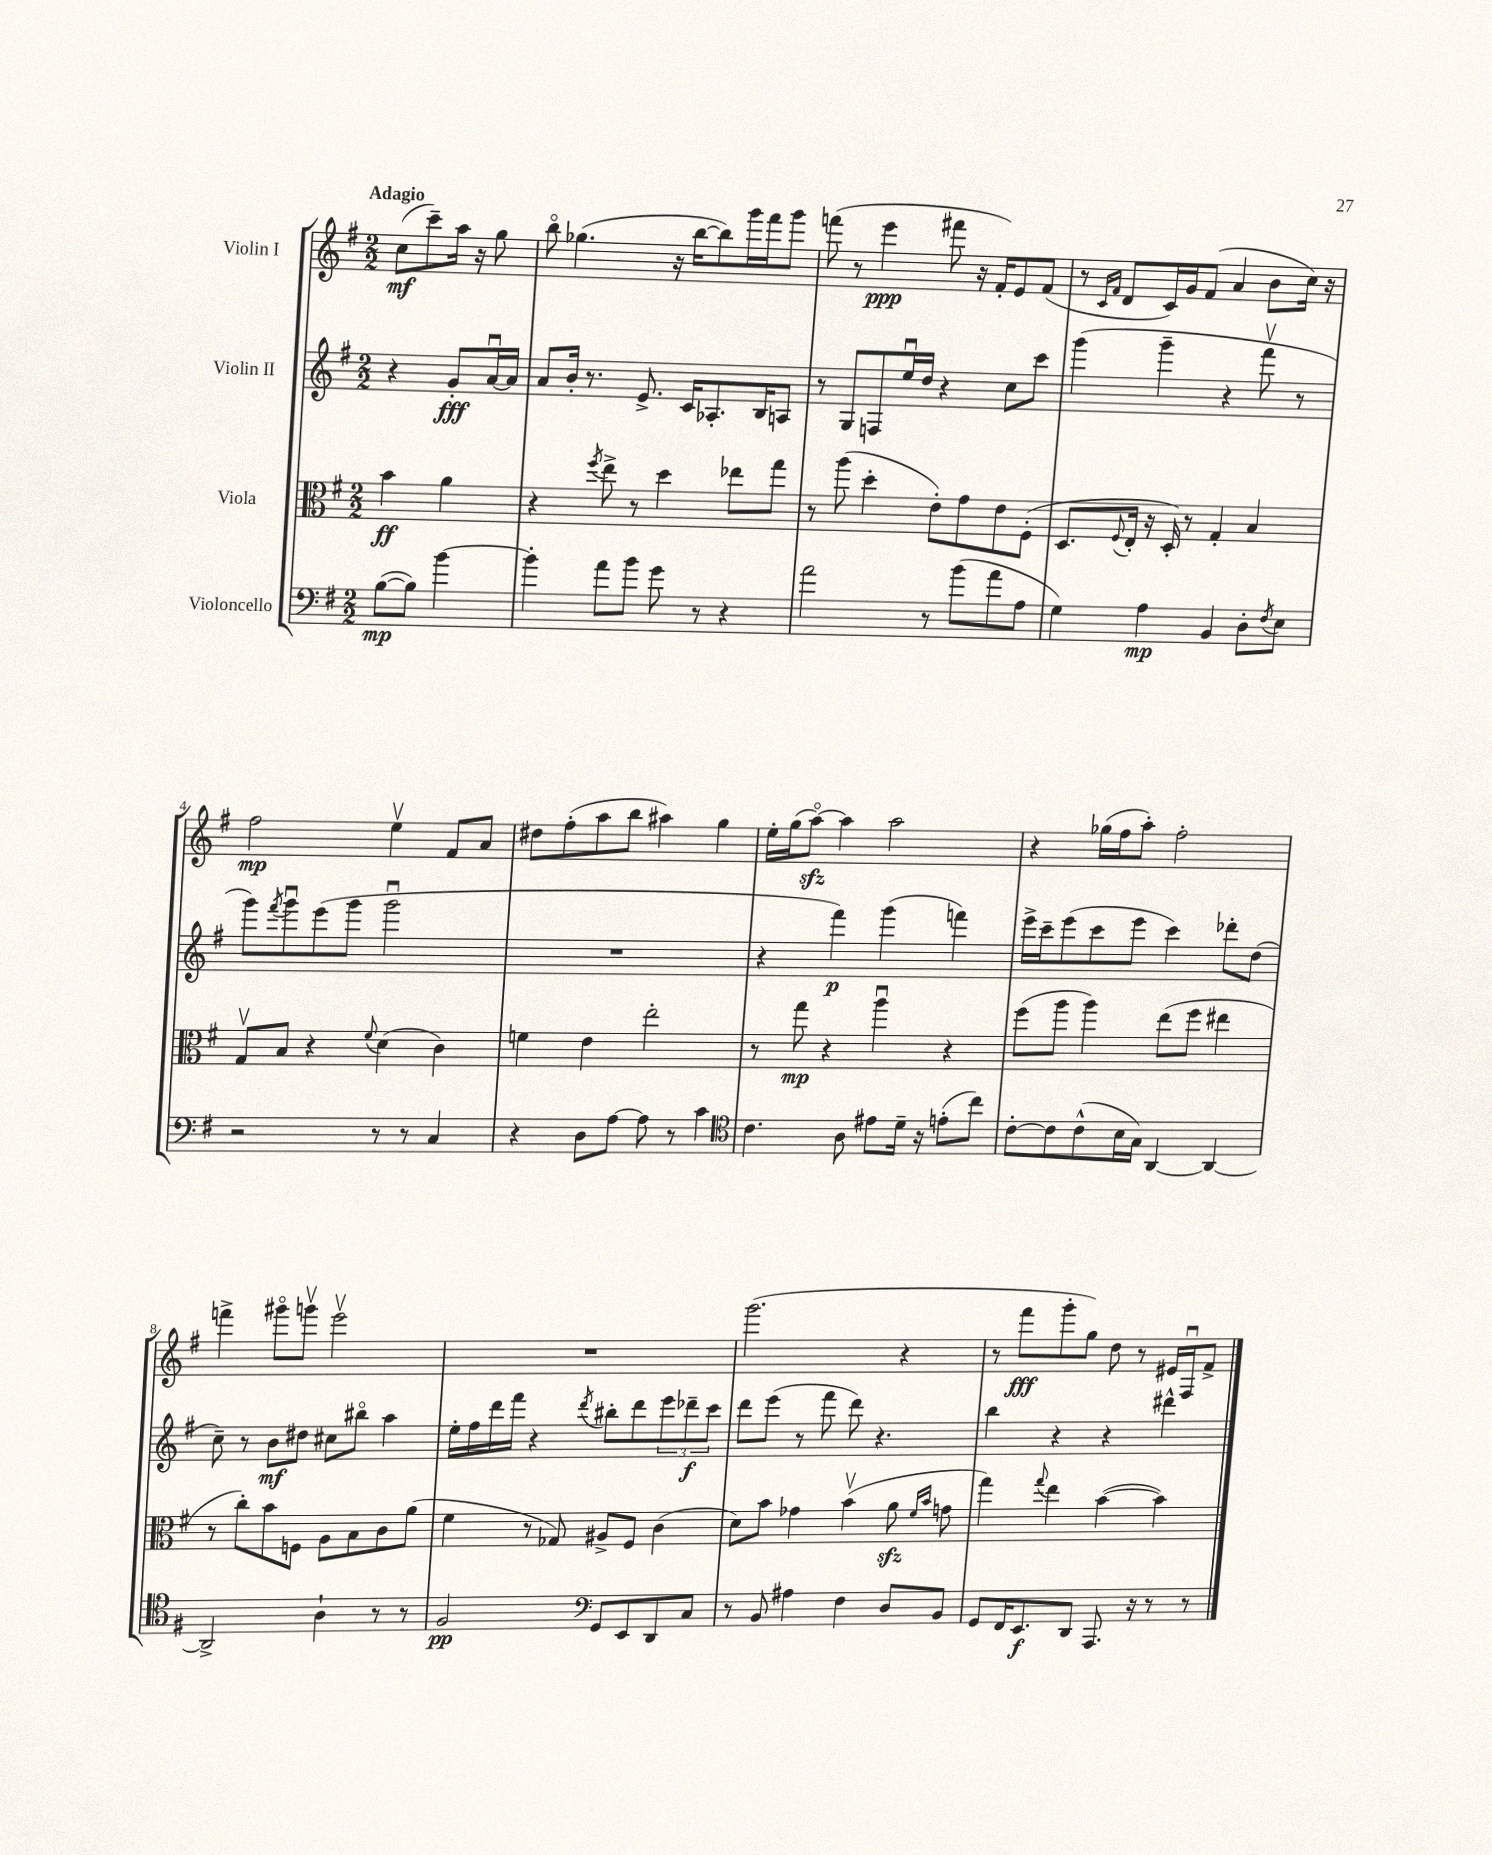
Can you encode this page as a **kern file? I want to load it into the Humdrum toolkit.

**kern	**dynam	**kern	**dynam	**kern	**dynam	**kern	**dynam
*part4	*part4	*part3	*part3	*part2	*part2	*part1	*part1
*staff4	*staff4	*staff3	*staff3	*staff2	*staff2	*staff1	*staff1
*I"Violoncello	*	*I"Viola	*	*I"Violin II	*	*I"Violin I	*
*clefF4	*	*clefC3	*	*clefG2	*	*clefG2	*
*k[f#]	*	*k[f#]	*	*k[f#]	*	*k[f#]	*
*M2/2	*	*M2/2	*	*M2/2	*	*M2/2	*
=	=	=	=	=	=	=	=
!	!	!	!	!	!	!LO:TX:a:B:t=Adagio	!
([8B\L	mp	4b\	ff	4r	.	(8cc\L	mf
8B\J])	.	.	.	.	.	8ccc~\)	.
[4b\	.	4a\	.	8g'/L	fff	16aa\Jk	.
.	.	.	.	.	.	16r	.
.	.	.	.	[16au/L	.	8gg\	.
.	.	.	.	16a/JJ]	.	.	.
=1	=1	=1	=1	=1	=1	=1	=1
4b'\]	.	4r	.	8a/L	.	8bb\	.
.	.	.	.	16b'/Jk	.	(4.gg-X\	.
.	.	.	.	8.r	.	.	.
.	.	8qff#/	.	.	.	.	.
8a\L	.	8ee^\	.	.	.	.	.
8b\J	.	8r	.	8.e^/	.	.	.
8g\	.	4dd\	.	.	.	16r	.
.	.	.	.	16c/KL	.	[16bb\KL	.
8r	.	.	.	8.A-X'/	.	8bb\])	.
4r	.	8ee-X\L	.	.	.	16ggg\L	.
.	.	.	.	16B/K	.	16fff#\J	.
.	.	8gg\J	.	8An/J	.	8ggg\J	.
=2	=2	=2	=2	=2	=2	=2	=2
2a\	.	8r	.	8r	.	(8fffn\	.
.	.	(8aa\	.	8G/L	.	8r	.
.	.	4dd'\	.	8Fn/	.	4eee\	ppp
.	.	.	.	16eeu/L	.	.	.
.	.	.	.	16dd/JJ	.	.	.
8r	.	8e'\L)	.	4r	.	8fff#X\	.
(8b\L	.	8g\	.	.	.	16r	.
.	.	.	.	.	.	16f#'/KL)	.
8a\	.	8e\	.	8cc\L	.	8e/	.
8A\J	.	(8F#'\J	.	8ccc\J	.	(8f#/J	.
=3	=3	=3	=3	=3	=3	=3	=3
4G\)	.	8.D/L	.	(4ggg\	.	8r	.
.	.	.	.	.	.	16qqc/LL	.
.	.	.	.	.	.	16qqf#/JJ	.
.	.	.	.	.	.	8d/L	.
.	.	8qqF#/	.	.	.	.	.
.	.	16E'/Jk	.	.	.	.	.
4A\	mp	16r	.	4ggg~\	.	16c/L)	.
.	.	16D'/)	.	.	.	16g/J	.
.	.	8r	.	.	.	(8f#/J	.
4BB/	.	4G'/	.	4r	.	4a/	.
8D'\L	.	4B/	.	8fff#v\	.	8b\L	.
8qF#/	.	.	.	.	.	.	.
8E\J	.	.	.	8r	.	16cc\Jk)	.
.	.	.	.	.	.	16r	.
!!LO:LB:g=z
=4	=4	=4	=4	=4	=4	=4	=4
2r	.	8Gv/L	.	8ggg\L)	.	2ff#\	mp
.	.	.	.	8qfff#/	.	.	.
.	.	8B/J	.	8gggu\	.	.	.
.	.	4r	.	(8eee\	.	.	.
.	.	.	.	8ggg\J	.	.	.
.	.	8qqf#/	.	.	.	.	.
8r	.	(4d\	.	2gggu\	.	4eev\	.
8r	.	.	.	.	.	.	.
4C/	.	4c\)	.	.	.	8f#/L	.
.	.	.	.	.	.	8a/J	.
=5	=5	=5	=5	=5	=5	=5	=5
4r	.	4fn\	.	1r	.	8dd#X\L	.
.	.	.	.	.	.	(8ff#'\	.
8D\L	.	4e\	.	.	.	8aa\	.
[8A\J	.	.	.	.	.	8bb\J	.
8A\]	.	2ee'\	.	.	.	4aa#X\)	.
8r	.	.	.	.	.	.	.
4c\	.	.	.	.	.	4gg\	.
=6	=6	=6	=6	=6	=6	=6	=6
*clefC4	*	*	*	*	*	*	*
4.c\	.	8r	.	4r	.	16ee'\LL	.
.	.	.	.	.	.	(16gg\J	.
.	.	8gg\	mp	.	.	[8aazz\J)	.
.	.	4r	.	4fff#\)	p	4aa\]	.
8A\	.	.	.	.	.	.	.
8e#X\L	.	4aau\	.	(4ggg\	.	2aa\	.
16d~\Jk	.	.	.	.	.	.	.
16r	.	.	.	.	.	.	.
(8en'\L	.	4r	.	4fffn\)	.	.	.
8cc\J)	.	.	.	.	.	.	.
=7	=7	=7	=7	=7	=7	=7	=7
[8c'\L	.	(8ff#\L	.	16eee^\LL	.	4r	.
.	.	.	.	16ccc~\J	.	.	.
8c\]	.	8aa\J	.	(8eee\	.	.	.
(8c^^\	.	4aa\)	.	8ccc\	.	(16gg-X\LL	.
.	.	.	.	.	.	16ff#\J	.
16B\L	.	.	.	8eee\J	.	8aa'\J)	.
16G\JJ)	.	.	.	.	.	.	.
[4AA/	.	(8ee\L	.	4ccc\)	.	2ff#'\	.
.	.	8ff#\J	.	.	.	.	.
4AA/_	.	4ee#X\	.	8ddd-X'\L	.	.	.
.	.	.	.	(8dd\J	.	.	.
!!LO:LB:g=z
=8	=8	=8	=8	=8	=8	=8	=8
2AA^/]	.	8r	.	8cc~\)	.	4fffn^\	.
.	.	8cc'\L)	.	8r	.	.	.
.	.	8b\	.	8b\L	mf	8ggg#X\L	.
.	.	8Fn\J	.	8dd#X\J	.	8gggnv\J	.
4A`\	.	8A\L	.	8cc#X\L	.	2eeev\	.
.	.	8B\	.	8bb#X\J	.	.	.
8r	.	8c\	.	4aa\	.	.	.
8r	.	(8a\J	.	.	.	.	.
=9	=9	=9	=9	=9	=9	=9	=9
2F#/	pp	4f#\	.	16ee'\LL	.	1r	.
.	.	.	.	16ff#\	.	.	.
.	.	.	.	16ddd\	.	.	.
.	.	.	.	16fff#\JJ	.	.	.
.	.	8r	.	4r	.	.	.
.	.	8G-X/)	.	.	.	.	.
*clefF4	*	*	*	*	*	*	*
.	.	.	.	8qddd/	.	.	.
8GG/L	.	8A#X^/L	.	8bb#X'\L	.	.	.
8EE/	.	8F#/J	.	8ddd\	.	.	.
8DD/	.	(4c\	.	12eee\	.	.	.
.	.	.	.	12ddd-X~\	f	.	.
8C/J	.	.	.	.	.	.	.
.	.	.	.	12ccc\J	.	.	.
=10	=10	=10	=10	=10	=10	=10	=10
8r	.	8d\L)	.	8ddd\L	.	(2.ggg\	.
8BB/	.	8b\J	.	(8eee\J	.	.	.
4A#X\	.	4g-X\	.	8r	.	.	.
.	.	.	.	8fff#\	.	.	.
4F#\	.	(4bv\	.	8ddd\)	.	.	.
.	.	.	.	4.r	.	.	.
8D/L	.	8azz\	.	.	.	4r	.
.	.	16qqf#/LL	.	.	.	.	.
.	.	16qqb/JJ	.	.	.	.	.
8BB/J	.	8gn\	.	.	.	.	.
=11	=11	=11	=11	=11	=11	=11	=11
8GG/L	.	4gg\)	.	4bb\	.	8r	.
16FF#/K	.	.	.	.	.	8fff#\L	fff
8.EE/	f	.	.	.	.	.	.
.	.	8qqgg/	.	.	.	.	.
.	.	4ee\	.	4r	.	8ggg'\	.
8DD/J	.	.	.	.	.	8gg\J)	.
8.AAA/	.	([4b\	.	4r	.	8dd\	.
.	.	.	.	.	.	8r	.
16r	.	.	.	.	.	.	.
8r	.	4b\])	.	4ddd#X^^\	.	16e#X/LL	.
.	.	.	.	.	.	16F#u/J	.
8r	.	.	.	.	.	8f#^/J	.
==	==	==	==	==	==	==	==
*-	*-	*-	*-	*-	*-	*-	*-
